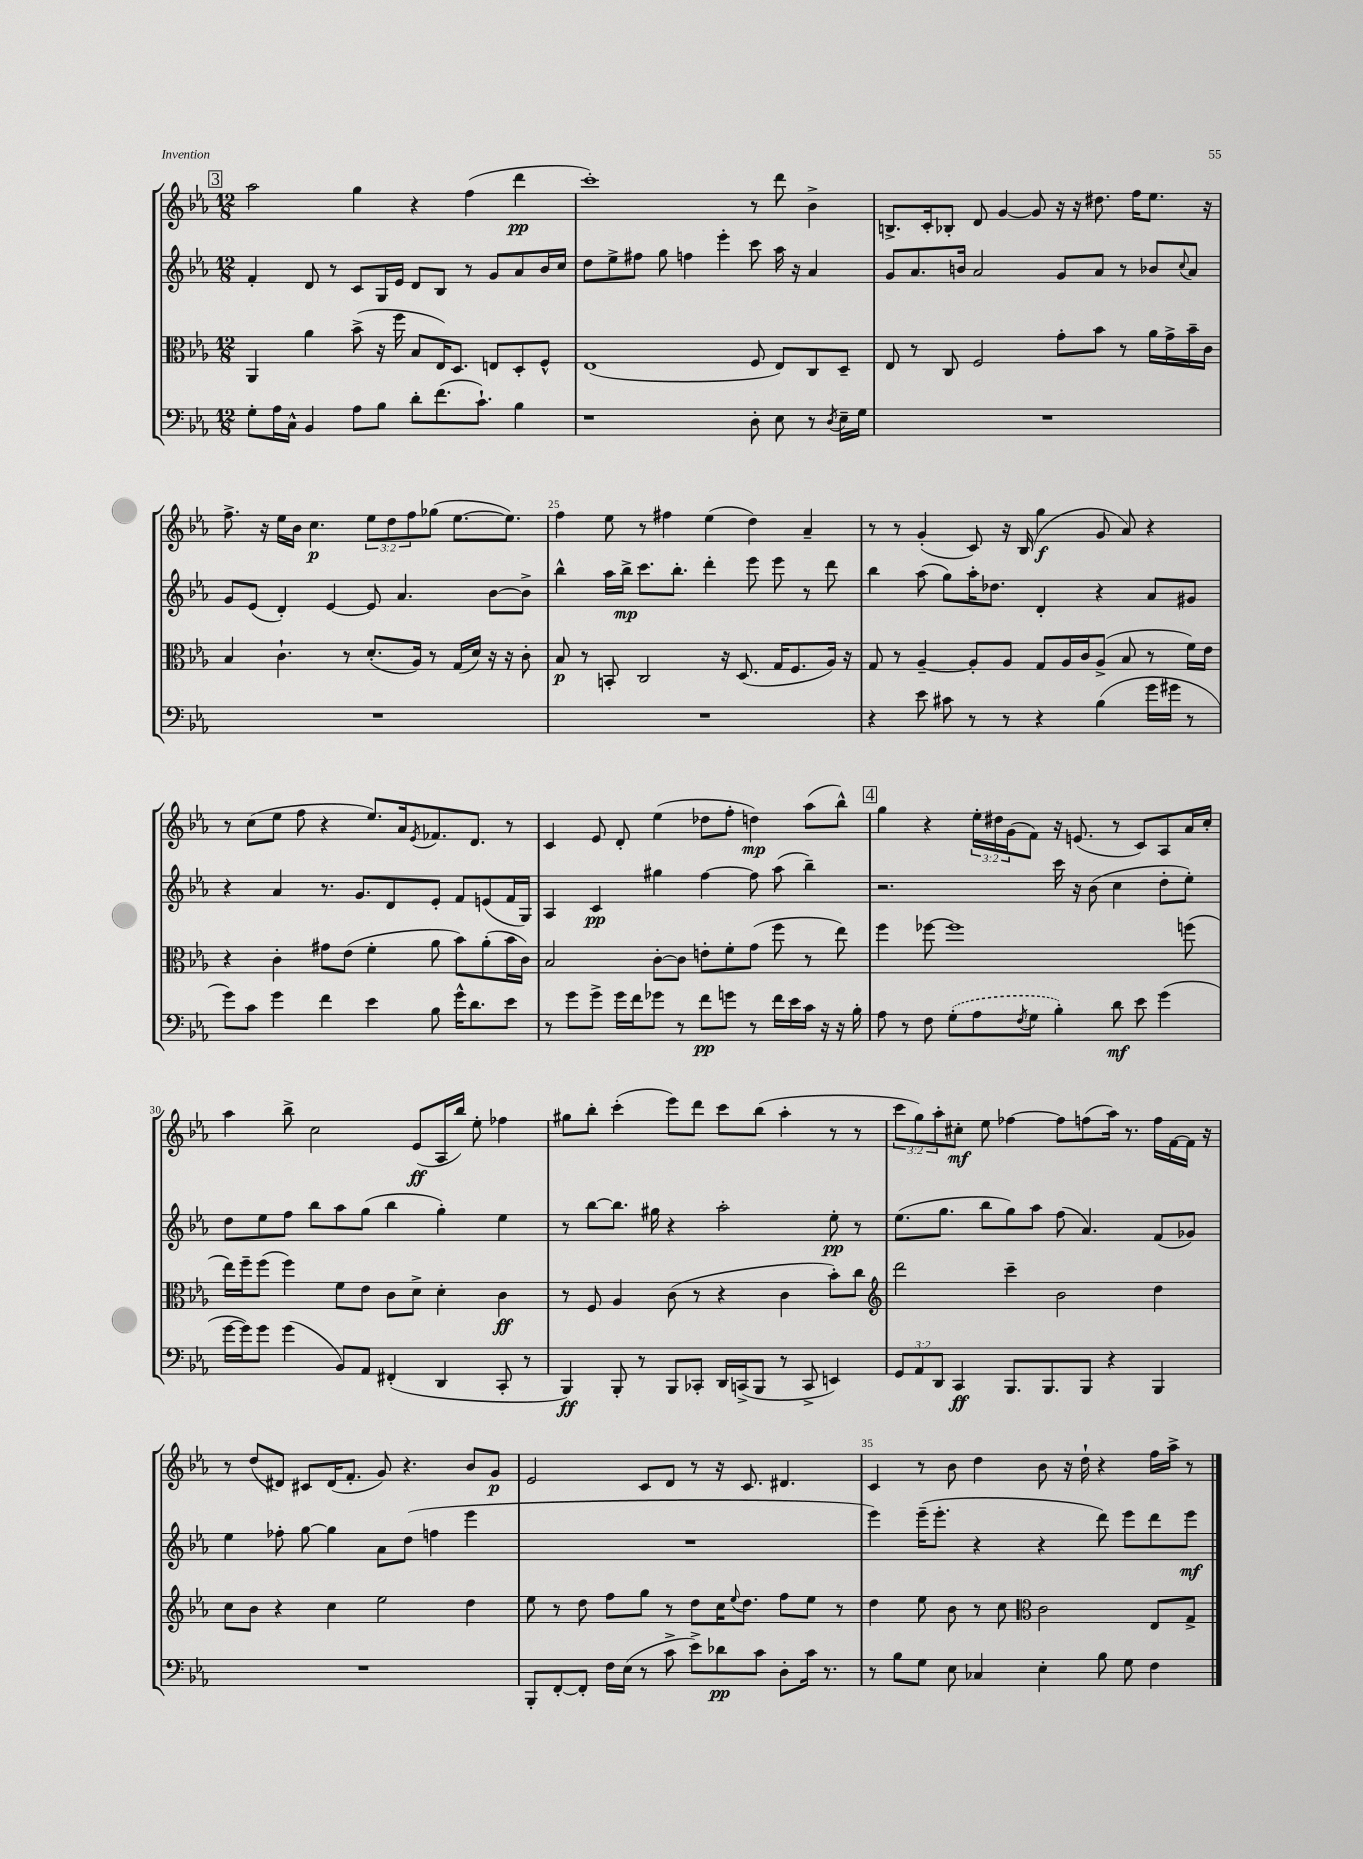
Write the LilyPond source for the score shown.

<<
\new StaffGroup <<
\new Staff = "s0" {
    \clef treble \key ees \major \numericTimeSignature \time 12/8 \override Staff.TupletNumber.text = #tuplet-number::calc-fraction-text
    \mark \markup { \box "3" } aes''2 g''4 r4 f''4( d'''4\pp |
    c'''1-.) r8 d'''8 bes'4-> |
    b8.-> c'16-. bes8-. d'8 g'4~ g'8 r16 r16 dis''8. f''16 ees''8. r16 |
    f''8.-> r16 ees''16 bes'16 c''4.\p \tuplet 3/2 { ees''8 d''8 f''8 } ges''8( ees''8.~ ees''8.) |
    f''4 ees''8 r8 fis''4 ees''4( d''4) aes'4-- |
    r8 r8 g'4-.( c'8) r16 bes16( g''4\f g'8 aes'8) r4 |
    r8 c''8( ees''8 f''8 r4 ees''8.) aes'16 \acciaccatura { ees'8 } fes'8. d'8. r8 |
    c'4 ees'8 d'8-. ees''4( des''8 f''8-. d''4\mp) aes''8( bes''8-^) |
    \mark \markup { \box "4" } g''4 r4 \tuplet 3/2 { ees''16-. dis''16 g'16( } f'8) r16 e'8.( r8 c'8) aes8 aes'16 c''16-. |
    aes''4 bes''8-> c''2 ees'8\ff( aes16 bes''16) ees''8-. fes''4 |
    gis''8 bes''8-. c'''4-.( ees'''8) d'''8 c'''8 bes''8( aes''4-. r8 r8 |
    \tuplet 3/2 { c'''8 g''8) aes''8-. } cis''8-.\mf ees''8 fes''4~ fes''8 f''8( aes''16) r8. f''16 f'16~ f'16 r16 |
    r8 d''8( dis'8) cis'8 dis'16( f'8.-. g'8) r4. bes'8 g'8\p |
    ees'2 c'8 d'8 r8 r16 c'8. dis'4. |
    c'4 r8 bes'8 d''4 bes'8 r16 d''16-! r4 f''16 aes''16-> r8 \bar "|." |
}
\new Staff = "s1" {
    \clef treble \key ees \major \numericTimeSignature \time 12/8
    \mark \markup { \box "3" } f'4-. d'8 r8 c'8 g16 ees'16 d'8 bes8 r8 g'8 aes'8 bes'16 c''16 |
    d''8 ees''8-> fis''8 g''8 f''4 ees'''4-. c'''8 aes''16 r16 aes'4 |
    g'8 aes'8. b'16 aes'2 g'8 aes'8 r8 bes'8 \appoggiatura { c''8 } aes'8 |
    g'8 ees'8( d'4-.) ees'4~ ees'8 aes'4. bes'8~ bes'8-> |
    bes''4-^ aes''16 bes''16->\mp c'''8. bes''8.-. d'''4-. ees'''8 ees'''8 r8 d'''8 |
    bes''4 aes''8( g''8) aes''16-. des''8. d'4-. r4 aes'8 gis'8 |
    r4 aes'4 r8. g'8. d'8 ees'8-. f'8 e'8( f'16 g16) |
    aes4 c'4\pp gis''4 f''4~ f''8 aes''8( bes''4--) |
    \mark \markup { \box "4" } r2. c'''16 r16 bes'8( c''4 d''8-. ees''8-.) |
    d''8 ees''8 f''8 bes''8 aes''8 g''8( bes''4 g''4-.) ees''4 |
    r8 bes''8~ bes''8. gis''16 r4 aes''2-. ees''8-.\pp r8 |
    ees''8.( g''8. bes''8 g''8) aes''8 f''8( aes'4.) f'8( ges'8) |
    ees''4 fes''8-. g''8~ g''4 aes'8 d''8( f''4 ees'''4 |
    R1. |
    ees'''4) ees'''16--( ees'''8.-. r4 r4 d'''8) ees'''8 d'''8 ees'''8\mf \bar "|." |
}
\new Staff = "s2" {
    \clef alto \key ees \major \numericTimeSignature \time 12/8
    \mark \markup { \box "3" } aes,4 aes'4 bes'8->( r16 f''16 bes8 ees16) d8. e8 d8-. f8-^ |
    ees1( f8 ees8) c8 d8-- |
    ees8 r8 c8 f2 g'8-. bes'8 r8 aes'16 g'16-> bes'16-- c'16 |
    bes4 c'4.-! r8 d'8.-.( aes16) r8 g16( d'16) r16 r16 c'8-. |
    bes8\p r8 b,8-. c2 r16 d8.( g16 f8. aes16) r16 |
    g8 r8 aes4~-- aes8-. aes8 g8 aes16 c'16 aes8->( bes8 r8 f'16) ees'16 |
    r4 c'4-. gis'8 ees'8( f'4-. aes'8 bes'8) aes'8-.( bes'16 c'16) |
    bes2 c'8~-. c'8 e'8-. f'8-. g'8( f''8 r8 ees''8) |
    \mark \markup { \box "4" } f''4 fes''8~ fes''1 f''8( |
    ees''16) f''16-- f''8( f''4) f'8 ees'8 c'8 d'8-> d'4-. c'4\ff |
    r8 f8 aes4 c'8( r8 r4 c'4 bes'8-.) c''8 |
    \clef treble d'''2 c'''4-- bes'2 d''4 |
    c''8 bes'8 r4 c''4 ees''2 d''4 |
    ees''8 r8 d''8 f''8 g''8 r8 d''8 c''16 \appoggiatura { ees''8 } d''8. f''8 ees''8 r8 |
    d''4 ees''8 bes'8 r8 c''8 \clef alto c'2 ees8 g8-> \bar "|." |
}
\new Staff = "s3" {
    \clef bass \key ees \major \numericTimeSignature \time 12/8 \override Staff.TupletNumber.text = #tuplet-number::calc-fraction-text
    \mark \markup { \box "3" } g8-. aes16 c16-^ bes,4 aes8 bes8 d'8-. f'8.( c'8.-!) bes4 |
    r1 d8-. ees8 r8 \acciaccatura { d8 } ees16-- g16 |
    R1. |
    R1. |
    R1. |
    r4 ees'8 cis'8 r8 r8 r4 bes4( g'16 gis'16 r8 |
    g'8) c'8 g'4 f'4 ees'4 bes8 g'16-^ d'8. ees'8 |
    r8 g'8 g'8-> g'16 f'16 ges'8 r8 f'8\pp g'8 r8 f'16 ees'16 c'16 r16 r16 bes16-. |
    \mark \markup { \box "4" } aes8 r8 f8 \once \slurDashed g8-.( aes8 \acciaccatura { f8 } g8 bes4-.) d'8\mf ees'8 g'4( |
    g'16~ g'16) g'8 g'4( bes,8) aes,8 fis,4-.( d,4 c,8-. r8 |
    bes,,4\ff) bes,,8-. r8 bes,,8 ces,8-. d,16 c,16->( bes,,8 r8 c,8-> e,4) |
    \tuplet 3/2 { g,8 aes,8 d,8 } c,4\ff bes,,8. bes,,8. bes,,8 r4 bes,,4 |
    R1. |
    bes,,8-. f,8~-. f,8-. f16 ees16( r8 c'8-> ees'8->) des'8\pp c'8 d8-. c'16 r8. |
    r8 bes8 g8 ees8 ces4 ees4-. bes8 g8 f4 \bar "|." |
}
>>
>>
\layout { \context { \Score currentBarNumber = #21 \override BarNumber.break-visibility = ##(#f #t #t) barNumberVisibility = #(every-nth-bar-number-visible 5) } }
